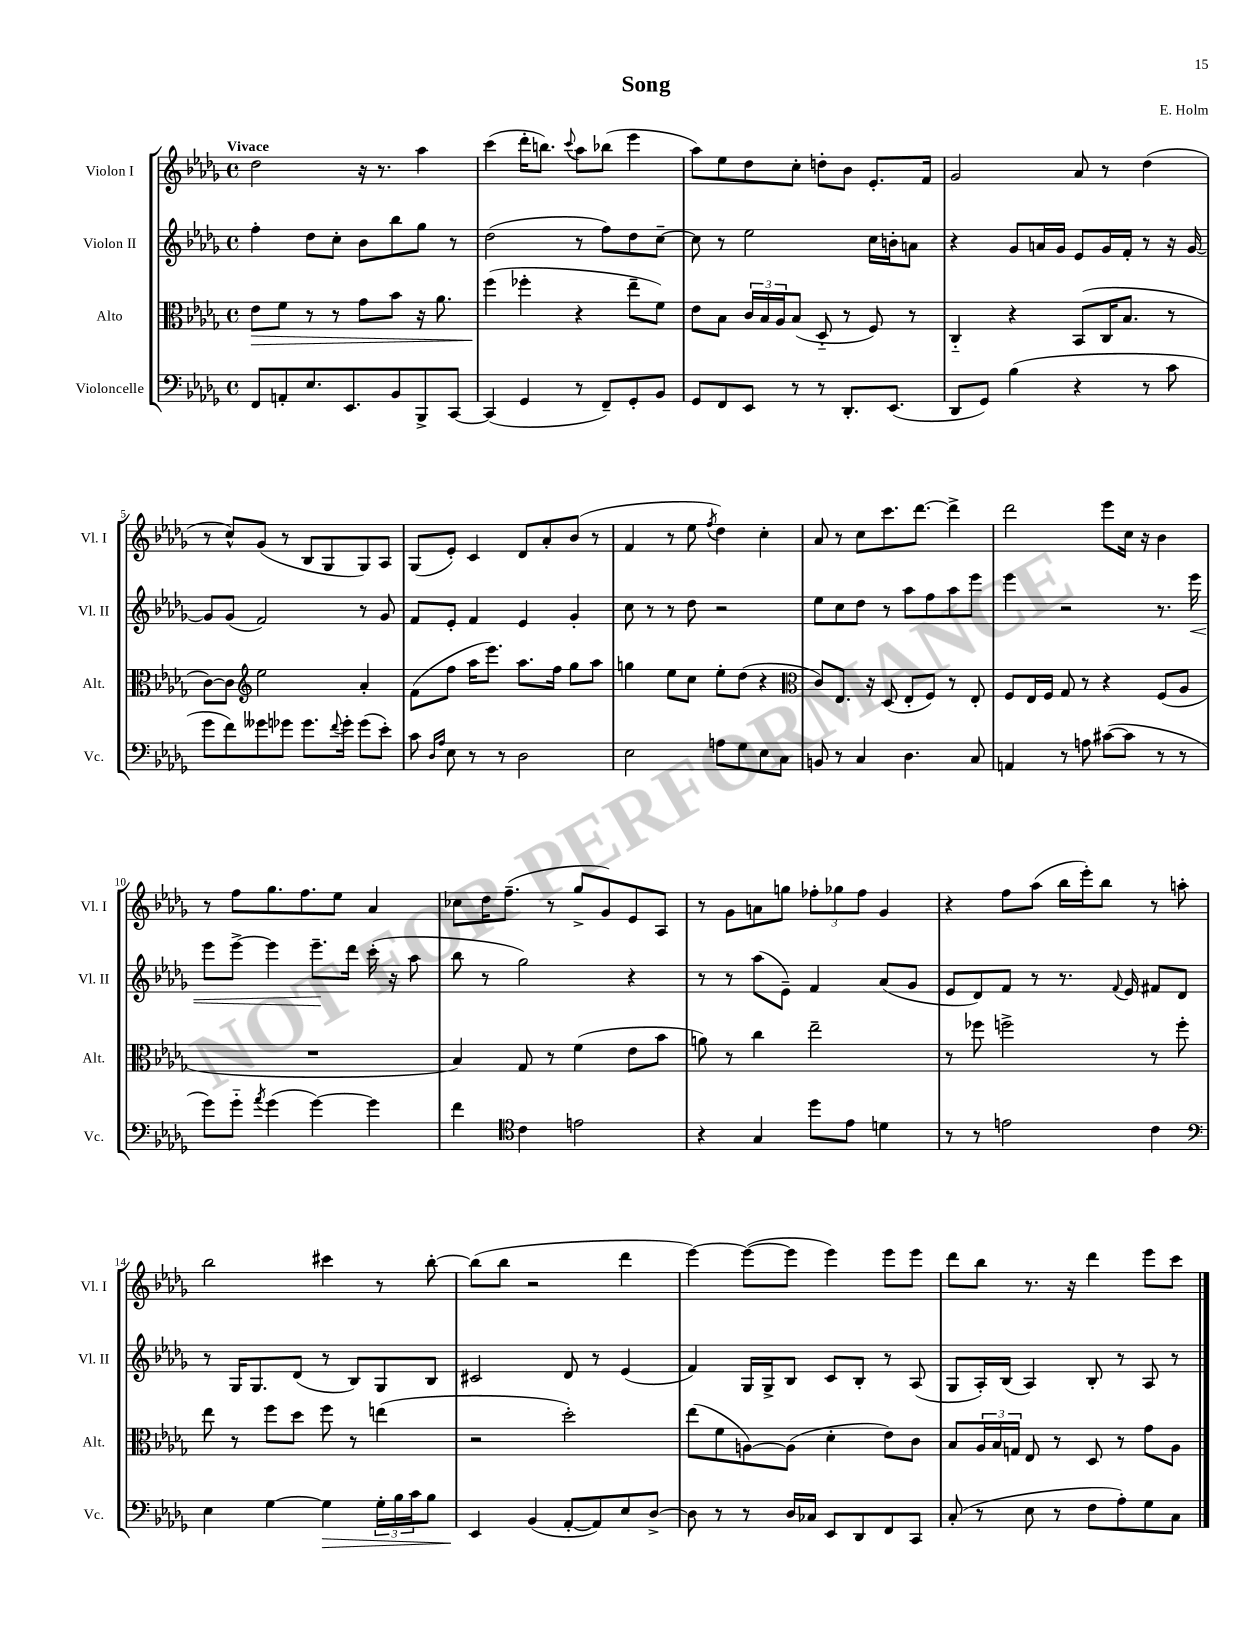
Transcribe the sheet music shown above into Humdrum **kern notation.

**kern	**dynam	**kern	**dynam	**kern	**dynam	**kern
*part4	*part4	*part3	*part3	*part2	*part2	*part1
*staff4	*staff4	*staff3	*staff3	*staff2	*staff2	*staff1
*I"Violoncelle	*	*I"Alto	*	*I"Violon II	*	*I"Violon I
*I'Vc.	*	*I'Alt.	*	*I'Vl. II	*	*I'Vl. I
*clefF4	*	*clefC3	*	*clefG2	*	*clefG2
*k[b-e-a-d-g-]	*	*k[b-e-a-d-g-]	*	*k[b-e-a-d-g-]	*	*k[b-e-a-d-g-]
*M4/4	*	*M4/4	*	*M4/4	*	*M4/4
*met(c)	*	*met(c)	*	*met(c)	*	*met(c)
=1	=1	=1	=1	=1	=1	=1
!	!	!	!	!	!	!LO:TX:a:B:t=Vivace
!	!	!	!LO:HP:b	!	!	!
8FF/L	.	8e-\L	>	4ff'\	.	2dd-\
8AAn'/	.	8f\J	.	.	.	.
8.E-/	.	8r	.	8dd-\L	.	.
.	.	8r	.	8cc'\J	.	.
8.EE-/	.	.	.	.	.	.
.	.	8g-\L	.	8b-\L	.	16r
.	.	.	.	.	.	8.r
8BB-/	.	8b-\J	.	8bb-\	.	.
8BBB-^/	.	16r	.	8gg-\J	.	4aa-\
.	.	8.a-\	.	.	.	.
[8CC/J	.	.	.	8r	.	.
=2	=2	=2	=2	=2	=2	=2
(4CC/]	.	(4ff\	.	(2dd-\	.	(4ccc\
4GG-/	.	4ff-X'\	]	.	.	16ddd-'\KL
.	.	.	.	.	.	8.bbn\J)
.	.	.	.	.	.	8qqccc/
8r	.	4r	.	8r	.	8aa-\L
8FF~/L)	.	.	.	8ff\L)	.	(8bb-X\J
8GG-'/	.	8ee-~\L	.	8dd-\	.	4eee-\
8BB-/J	.	8f\J)	.	[8cc~\J	.	.
=3	=3	=3	=3	=3	=3	=3
8GG-/L	.	8e-\L	.	8cc\]	.	8aa-\L)
8FF/	.	8B-\J	.	8r	.	8ee-\
8EE-/J	.	24c/LL	.	2ee-\	.	8dd-\
.	.	24B-/	.	.	.	.
.	.	24A-/J	.	.	.	.
8r	.	(8B-/J	.	.	.	8cc'\J
8r	.	8D-/	.	.	.	8ddn'\L
8.DD-'/L	.	8r	.	.	.	8b-\J
.	.	8F/)	.	16cc\LL	.	8.e-'/L
(8.EE-/J	.	.	.	16bn'\J	.	.
.	.	8r	.	8an\J	.	.
.	.	.	.	.	.	16f/Jk
=4	=4	=4	=4	=4	=4	=4
8DD-/L	.	4C/	.	4r	.	2g-/
8GG-/J)	.	.	.	.	.	.
(4B-\	.	4r	.	8g-/L	.	.
.	.	.	.	16an/L	.	.
.	.	.	.	16g-/JJ	.	.
4r	.	(8BB-/L	.	8e-/L	.	8a-/
.	.	16C/K	.	16g-/L	.	8r
.	.	8.B-/J	.	16f'/JJ	.	.
8r	.	.	.	8r	.	(4dd-\
8c\	.	8r	.	16r	.	.
.	.	.	.	[16g-/	.	.
!!LO:LB:g=z
=5	=5	=5	=5	=5	=5	=5
8g-\L	.	[8c\L)	.	8g-/L]	.	8r
8f\)	.	8c\J]	.	(8g-/J	.	8cc^^/L)
*	*	*clefG2	*	*	*	*
8g--X\	.	2ee-\	.	2f/)	.	(8g-/J
8g-X\J	.	.	.	.	.	8r
8.g-\L	.	.	.	.	.	8B-/L
.	.	.	.	.	.	8G-/
8qqf/	.	.	.	.	.	.
16g-'\Jk	.	.	.	.	.	.
(8g-\L	.	4a-'/	.	8r	.	8G-/)
8e-'\J)	.	.	.	8g-/	.	8A-/J
=6	=6	=6	=6	=6	=6	=6
8c\	.	(8f\L	.	8f/L	.	(8G-/L
16qqD-/LL	.	.	.	.	.	.
16qqA-/JJ	.	.	.	.	.	.
8E-\	.	8ff\J	.	8e-'/J	.	8e-'/J)
8r	.	16aa-\KL	.	4f/	.	4c/
.	.	8.eee-\J)	.	.	.	.
8r	.	.	.	.	.	.
2D-\	.	8.aa-\L	.	4e-/	.	8d-/L
.	.	.	.	.	.	8a-'/
.	.	16ff\Jk	.	.	.	.
.	.	8gg-\L	.	4g-'/	.	(8b-/J
.	.	8aa-\J	.	.	.	8r
=7	=7	=7	=7	=7	=7	=7
2E-\	.	4ggn\	.	8cc\	.	4f/
.	.	.	.	8r	.	.
.	.	8ee-\L	.	8r	.	8r
.	.	8cc\J	.	8dd-\	.	8ee-\
.	.	.	.	.	.	8qff/
8An\L	.	8ee-'\L	.	2r	.	4dd-\)
8G-\	.	(8dd-\J	.	.	.	.
8E-\	.	4r	.	.	.	4cc'\
8C\J	.	.	.	.	.	.
=8	=8	=8	=8	=8	=8	=8
*	*	*clefC3	*	*	*	*
8BBn/	.	8c/L)	.	8ee-\L	.	8a-/
8r	.	8.E-/J	.	8cc\	.	8r
4C/	.	.	.	8dd-\J	.	8cc\L
.	.	16r	.	.	.	.
.	.	(8D-/	.	8r	.	8.ccc\
4.D-\	.	8E-'/L	.	8aa-\L	.	.
.	.	.	.	.	.	[8.ddd-\J
.	.	8F/J)	.	8ff\	.	.
.	.	8r	.	8aa-\	.	4ddd-^\]
8C/	.	8E-'/	.	8eee-\J	.	.
=9	=9	=9	=9	=9	=9	=9
4AAn/	.	8F/L	.	4eee-\	.	2ddd-\
.	.	16E-/L	.	.	.	.
.	.	16F/JJ	.	.	.	.
8r	.	8G-/	.	2r	.	.
8An\	.	8r	.	.	.	.
([8c#X\L	.	4r	.	.	.	8eee-\L
8c#\J]	.	.	.	.	.	16cc\Jk
.	.	.	.	.	.	16r
8r	.	(8F/L	.	8.r	.	4b-\
8r	.	8A-/J	.	.	.	.
!	!	!	!	!	!LO:HP:b	!
.	.	.	.	16eee-\	<	.
!!LO:LB:g=z
=10	=10	=10	=10	=10	=10	=10
8g-\L)	.	1r	.	8eee-\L	.	8r
8g-\J	.	.	.	[8eee-^\J	.	8ff\L
8qa-/	.	.	.	.	.	.
(4g-\	.	.	.	4eee-\]	.	8.gg-\
.	.	.	.	.	.	8.ff\
[4g-\)	.	.	.	8.eee-~\L	.	.
.	.	.	.	.	.	8ee-\J
.	.	.	.	16ddd-\Jk	[	.
4g-\]	.	.	.	(16ccc'\	.	4a-/
.	.	.	.	16r	.	.
.	.	.	.	8aa-\	.	.
=11	=11	=11	=11	=11	=11	=11
4f\	.	4B-/)	.	8bb-\	.	8cc-X\L
.	.	.	.	8r	.	16dd-\K
.	.	.	.	.	.	(8.ff~\J
*clefC4	*	*	*	*	*	*
4c\	.	8G-/	.	2gg-\)	.	.
.	.	8r	.	.	.	8r
2en\	.	(4f\	.	.	.	8gg-^/L
.	.	.	.	.	.	8g-/)
.	.	8e-\L	.	4r	.	8e-/
.	.	8b-\J	.	.	.	8A-/J
=12	=12	=12	=12	=12	=12	=12
4r	.	8an\)	.	8r	.	8r
.	.	8r	.	8r	.	8g-\L
4G-/	.	4cc\	.	(8aa-\L	.	8an\
.	.	.	.	8e-~\J)	.	8ggn\J
8dd-\L	.	2ee-~\	.	4f/	.	12ff-X'\L
.	.	.	.	.	.	12gg-X\
8e-\J	.	.	.	.	.	.
.	.	.	.	.	.	12ff-\J
4dn\	.	.	.	(8a-/L	.	4g-/
.	.	.	.	8g-/J	.	.
=13	=13	=13	=13	=13	=13	=13
8r	.	8r	.	8e-/L	.	4r
8r	.	8ff-X\	.	8d-/)	.	.
2en\	.	2ffn^\	.	8f/J	.	8ff\L
.	.	.	.	8r	.	(8aa-\J
.	.	.	.	8.r	.	16bb-\LL
.	.	.	.	.	.	16eee-'\J)
.	.	.	.	.	.	8bb-\J
.	.	.	.	8qqf/	.	.
.	.	.	.	16e-/	.	.
4c\	.	8r	.	8f#X/L	.	8r
.	.	8ff'\	.	8d-/J	.	8aan'\
!!LO:LB:g=z
=14	=14	=14	=14	=14	=14	=14
*clefF4	*	*	*	*	*	*
4E-\	.	8ee-\	.	8r	.	2bb-\
.	.	8r	.	16G-/KL	.	.
.	.	.	.	8.G-/	.	.
[4G-\	.	8ff\L	.	.	.	.
.	.	8dd-\J	.	(8d-/J	.	.
!	!LO:HP:b	!	!	!	!	!
4G-\]	>	8ff\	.	8r	.	4ccc#X\
.	.	8r	.	8B-/L)	.	.
24G-'\LL	.	(4een\	.	8G-/	.	8r
24B-\	.	.	.	.	.	.
24c\J	.	.	.	.	.	.
8B-\J	.	.	.	8B-/J	.	[8bb-'\
=15	=15	=15	=15	=15	=15	=15
4EE-/	.	2r	.	2c#X/	.	(8bb-\L]
.	.	.	.	.	.	8bb-\J
(4BB-/	]	.	.	.	.	2r
[8AA-'/L	.	2dd-'\)	.	8d-/	.	.
8AA-/])	.	.	.	8r	.	.
8E-/	.	.	.	(4e-/	.	4ddd-\
[8D-^/J	.	.	.	.	.	.
=16	=16	=16	=16	=16	=16	=16
8D-\]	.	(8ee-\L	.	4f/)	.	[4eee-\)
8r	.	8f\	.	.	.	.
8r	.	[8An\)	.	16G-/LL	.	(8eee-\L_
.	.	.	.	16G-^/J	.	.
16D-/LL	.	(8A\J]	.	8B-/J	.	8eee-\J]
16C-X/JJ	.	.	.	.	.	.
8EE-/L	.	4d-'\	.	8c/L	.	4eee-\)
8DD-/	.	.	.	8B-'/J	.	.
8FF/	.	8e-\L)	.	8r	.	8eee-\L
8CC/J	.	8c\J	.	(8A-/	.	8eee-\J
=17	=17	=17	=17	=17	=17	=17
(8C'/	.	8B-/L	.	8G-/L	.	8ddd-\L
8r	.	24A-/L	.	16A-'/L)	.	8bb-\J
.	.	24B-/	.	.	.	.
.	.	.	.	(16B-/JJ	.	.
.	.	24Gn/JJ	.	.	.	.
8E-\	.	8E-/	.	4A-/)	.	8.r
8r	.	8r	.	.	.	.
.	.	.	.	.	.	16r
8F\L	.	8D-/	.	8B-'/	.	4ddd-\
8A-'\)	.	8r	.	8r	.	.
8G-\	.	8g-\L	.	8A-/	.	8eee-\L
8C\J	.	8A-\J	.	8r	.	8ccc\J
==	==	==	==	==	==	==
*-	*-	*-	*-	*-	*-	*-
